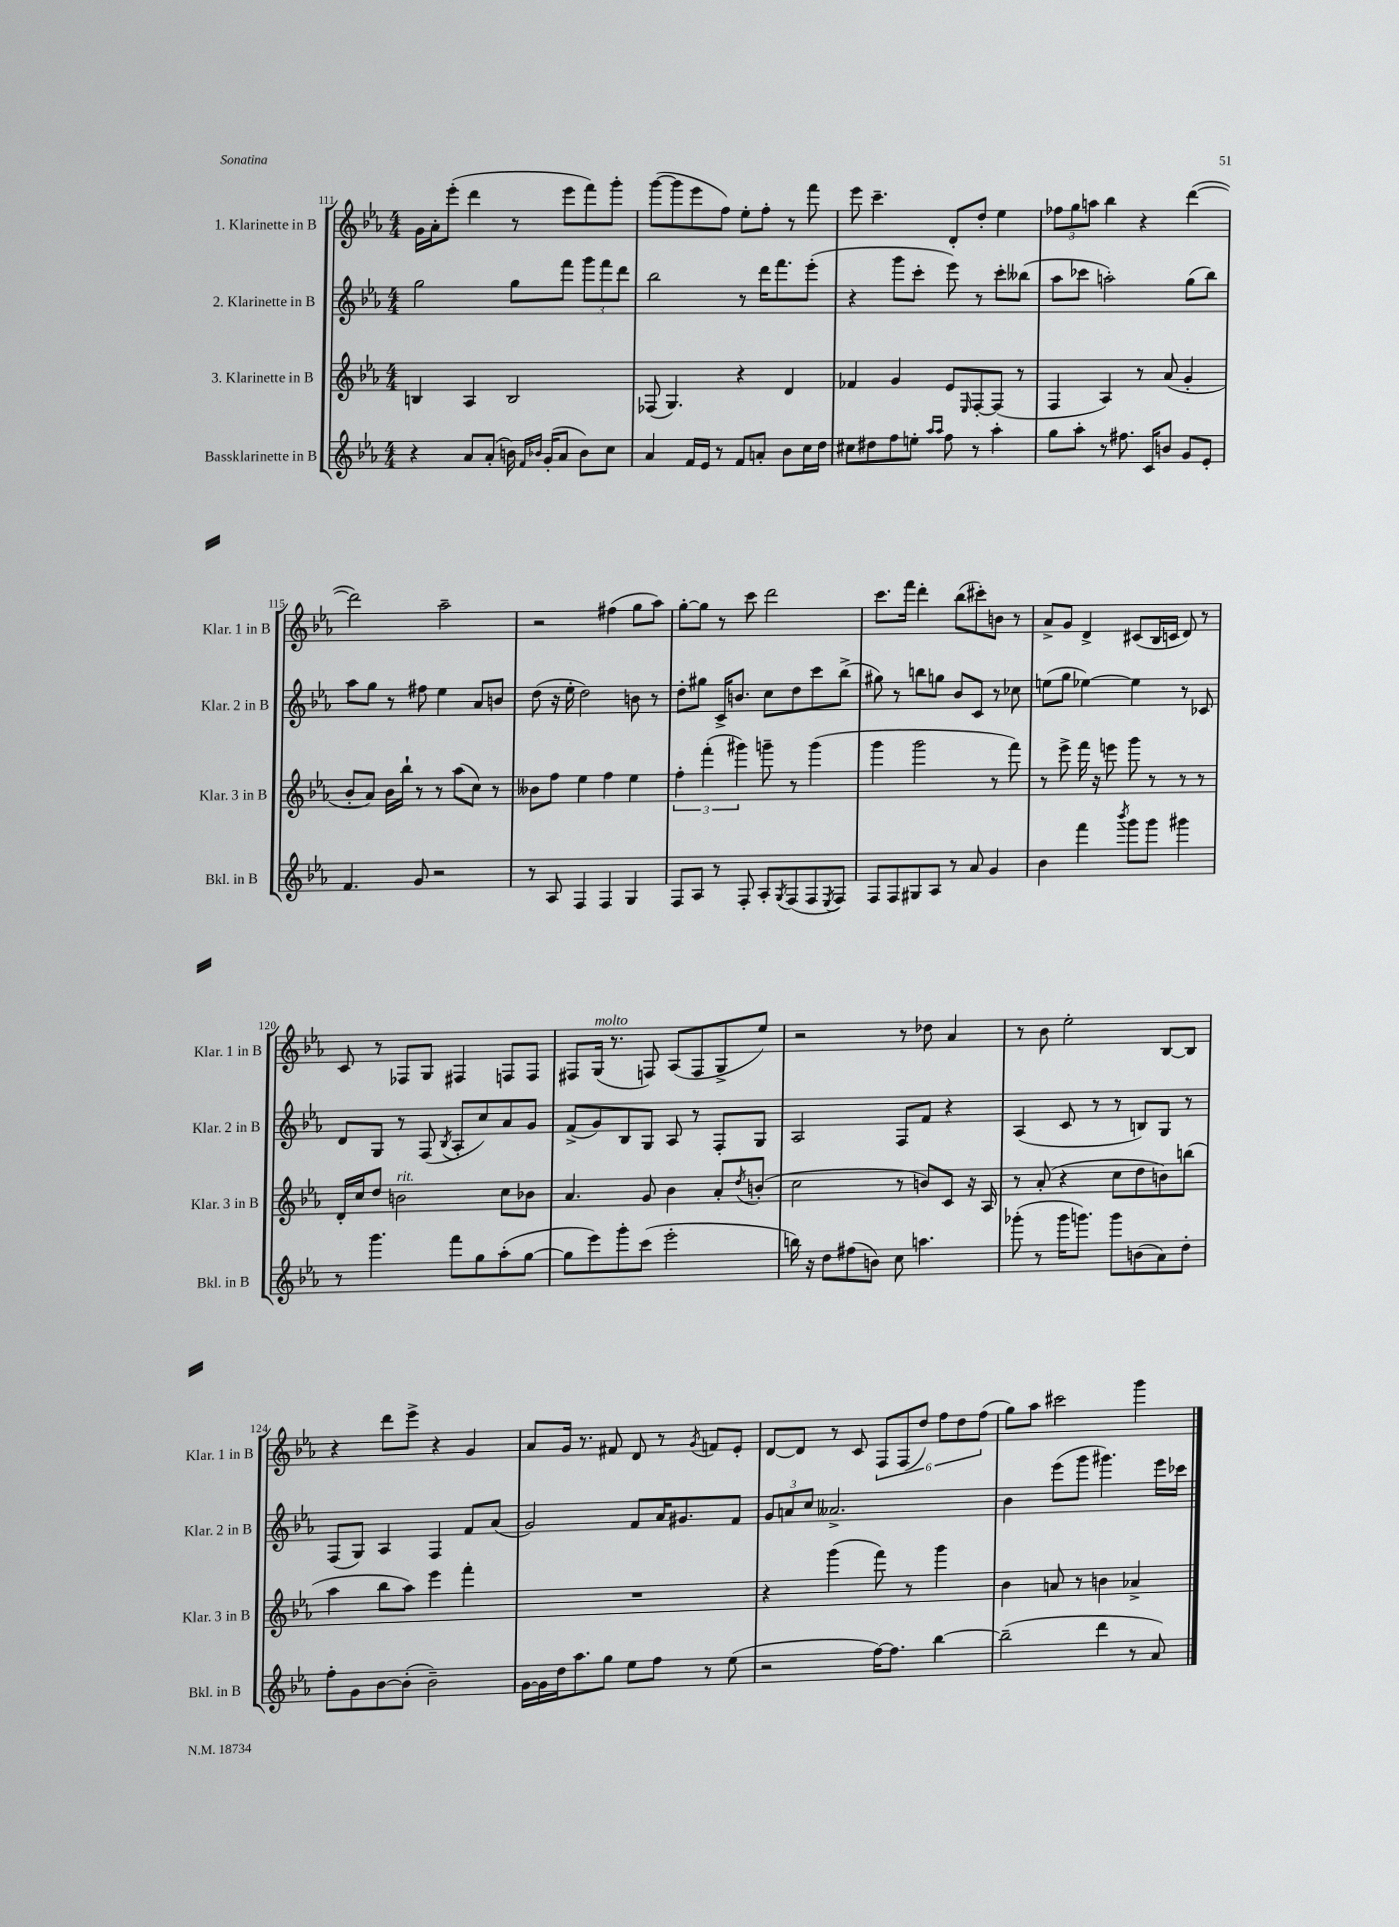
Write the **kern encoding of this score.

**kern	**kern	**kern	**kern
*staff4	*staff3	*staff2	*staff1
*clefG2	*clefG2	*clefG2	*clefG2
*k[b-e-a-]	*k[b-e-a-]	*k[b-e-a-]	*k[b-e-a-]
*M4/4	*M4/4	*M4/4	*M4/4
4r	4B	2gg	16g
.	.	.	16a-'
.	.	.	(8eee-'
8a-	4A-	.	4ddd
(8a-'	.	.	.
16b)	2B	8gg	8r
16qqf	.	.	.
16qqb-	.	.	.
(16g'	.	.	.
8a-	.	8fff	8eee-
8b-)	.	12ggg	8fff)
.	.	12fff	.
8cc	.	.	8ggg'
.	.	12ddd	.
=	=	=	=
4a-	(8F-	2bb-	([8ggg
.	4.G)	.	8ggg]
16f	.	.	8eee-
16e-	.	.	.
8r	.	.	8ff)
8f	4r	8r	8ee-'
8a'	.	16ddd	8ff'
.	.	8.fff	.
8b-	4d	.	8r
16cc	.	(8eee-'	8fff
16dd	.	.	.
=	=	=	=
8cc#	4f-	4r	8eee-
8dd#	.	.	4.ccc~
8ff	4g	8ggg	.
8ee'	.	8ccc'	.
16qqaa-	.	.	.
16qqaa-	.	.	.
8ff	8e-	8eee-)	8d'
.	16qqE-	.	.
8r	[8F'	8r	8dd'
4aa-'	(8F]	8ccc'	4ee-
.	8r	(8bb--	.
=	=	=	=
8gg	4F	8aa-	12ff-
.	.	.	12gg
8aa-'	.	8ccc-	.
.	.	.	12aa
8r	4A-)	2aa')	4bb-
8.ff#	.	.	.
.	8r	.	4r
16c	.	.	.
8b	(8a-	.	.
8g	4g'	(8gg	([4ddd
8e-'	.	8bb-)	.
=	=	=	=
4.f	8b-'	8aa-	2ddd])
.	8a-)	8gg	.
.	16b-	8r	.
.	16bb-`	.	.
8g	8r	8ff#	.
2r	8r	4ee-	2aa-~
.	(8aa-	.	.
.	8cc)	8a-	.
.	8r	8b	.
=	=	=	=
8r	8b--	(8dd	2r
8A-	8ff	16r	.
.	.	16ee-'	.
4F	4ee-	2dd)	.
4F	4ff	.	(4ff#
4G	4ee-	8b	8gg
.	.	8r	8aa-)
=	=	=	=
8F	6ff'	8dd'	[8gg'
8A-	.	8gg#	8gg]
.	(6fff'	.	.
8r	.	16c^	8r
.	.	8.b	.
.	6ggg#)	.	.
8F'	.	.	8ccc
8A-'	8ggg~	8cc	2ddd
8qG	.	.	.
(8F	8r	8dd	.
8F	(4ggg	8ccc	.
8qE-	.	.	.
8F)	.	(8bb-^	.
=	=	=	=
8F	4ggg	8gg#)	8.ccc
8F	.	8r	.
.	.	.	16fff
8G#	2ggg	8bb	4ddd'
8A-	.	8gg	.
8r	.	8b-	(8bb-
8a-	.	8c	8ccc#')
4g	8r	8r	8b
.	8fff)	8cc-	8r
=	=	=	=
4b-	8r	(8ee	8a-^
.	8eee-^	8gg	8g
4fff	16fff	[4ee-)	4d^
.	16r	.	.
.	8eee	.	.
8qbbb-	.	.	.
8ggg	8ggg	4ee-]	(8c#
8ggg	8r	.	16B-
.	.	.	16c
4ggg#	8r	8r	8d)
.	8r	8c-	8r
=	=	=	=
8r	16d'	8d	8c
.	16cc	.	.
4.ggg	8dd	8G	8r
.	2b	8r	8F-
.	.	(8F	8G
.	.	8qB-	.
8fff	.	8A-'	4F#
8gg	.	8cc)	.
(8aa-'	8cc	8a-	8F
[8gg	8b-	8g	8F
=	=	=	=
8gg]	4.a-	(8f^	8F#
8eee-)	.	8g)	(16G
.	.	.	8.r
8ggg'	.	8B-	.
(8ccc	8g	8G	8F)
2eee-'	4b-	8A-	(8A-
.	.	8r	8F
.	8a-'	8F'	8G^
.	8qdd	.	.
.	(8b'	8G	8ee-)
=	=	=	=
16bb)	2cc	2A-	2r
16r	.	.	.
8dd	.	.	.
(8ff#	.	.	.
8b)	.	.	.
8cc	8r	8F	8r
4.aa	8b)	8f	8dd-
.	8c	4r	4a-
.	16r	.	.
.	16A-	.	.
=	=	=	=
(8ggg-'	8r	(4A-	8r
8r	(8a-'	.	8b-
16ggg-	4r	8c	2ee-'
8.ggg)	.	.	.
.	.	8r	.
8ggg	8cc	8r	.
(8b	8dd	8B)	.
8a-)	8b)	8G	[8B-
8dd'	(8bb	8r	8B-]
=	=	=	=
8ff'	4aa-	(8F	4r
8g	.	8G)	.
[8b-	8bb-	4A-	8ddd
(8b-']	8aa-)	.	8eee-^
2b-~)	4eee-	4F	4r
.	4fff'	8f	4g
.	.	(8a-	.
=	=	=	=
[16g	1r	2g)	8a-
16g]	.	.	.
16dd	.	.	16g
8.aa-	.	.	8.r
8gg	.	.	8f#
8ee-	.	8f	8d
8ff	.	16a-	8r
.	.	8.g#	.
.	.	.	8qg
8r	.	.	8f
(8ee-	.	8f	8e-'
=	=	=	=
2r	4r	12g	[8d
.	.	12a	.
.	.	.	8d]
.	.	12cc	.
.	(4ggg	2.a--^	8r
.	.	.	8c
[16ff)	8fff)	.	12F
8.ff]	.	.	.
.	.	.	(12F
.	8r	.	.
.	.	.	12dd)
[4bb-	4ggg	.	12ff
.	.	.	12dd
.	.	.	(12ff
=	=	=	=
(2bb-~]	4b-	4b-	8gg)
.	.	.	8aa-
.	8a	(8eee-	2ccc#
.	8r	8ggg	.
4ddd	4b	4.ggg#)	.
8r	4a-^	.	4ggg
8a-)	.	16eee-	.
.	.	16ccc-	.
==	==	==	==
*-	*-	*-	*-
